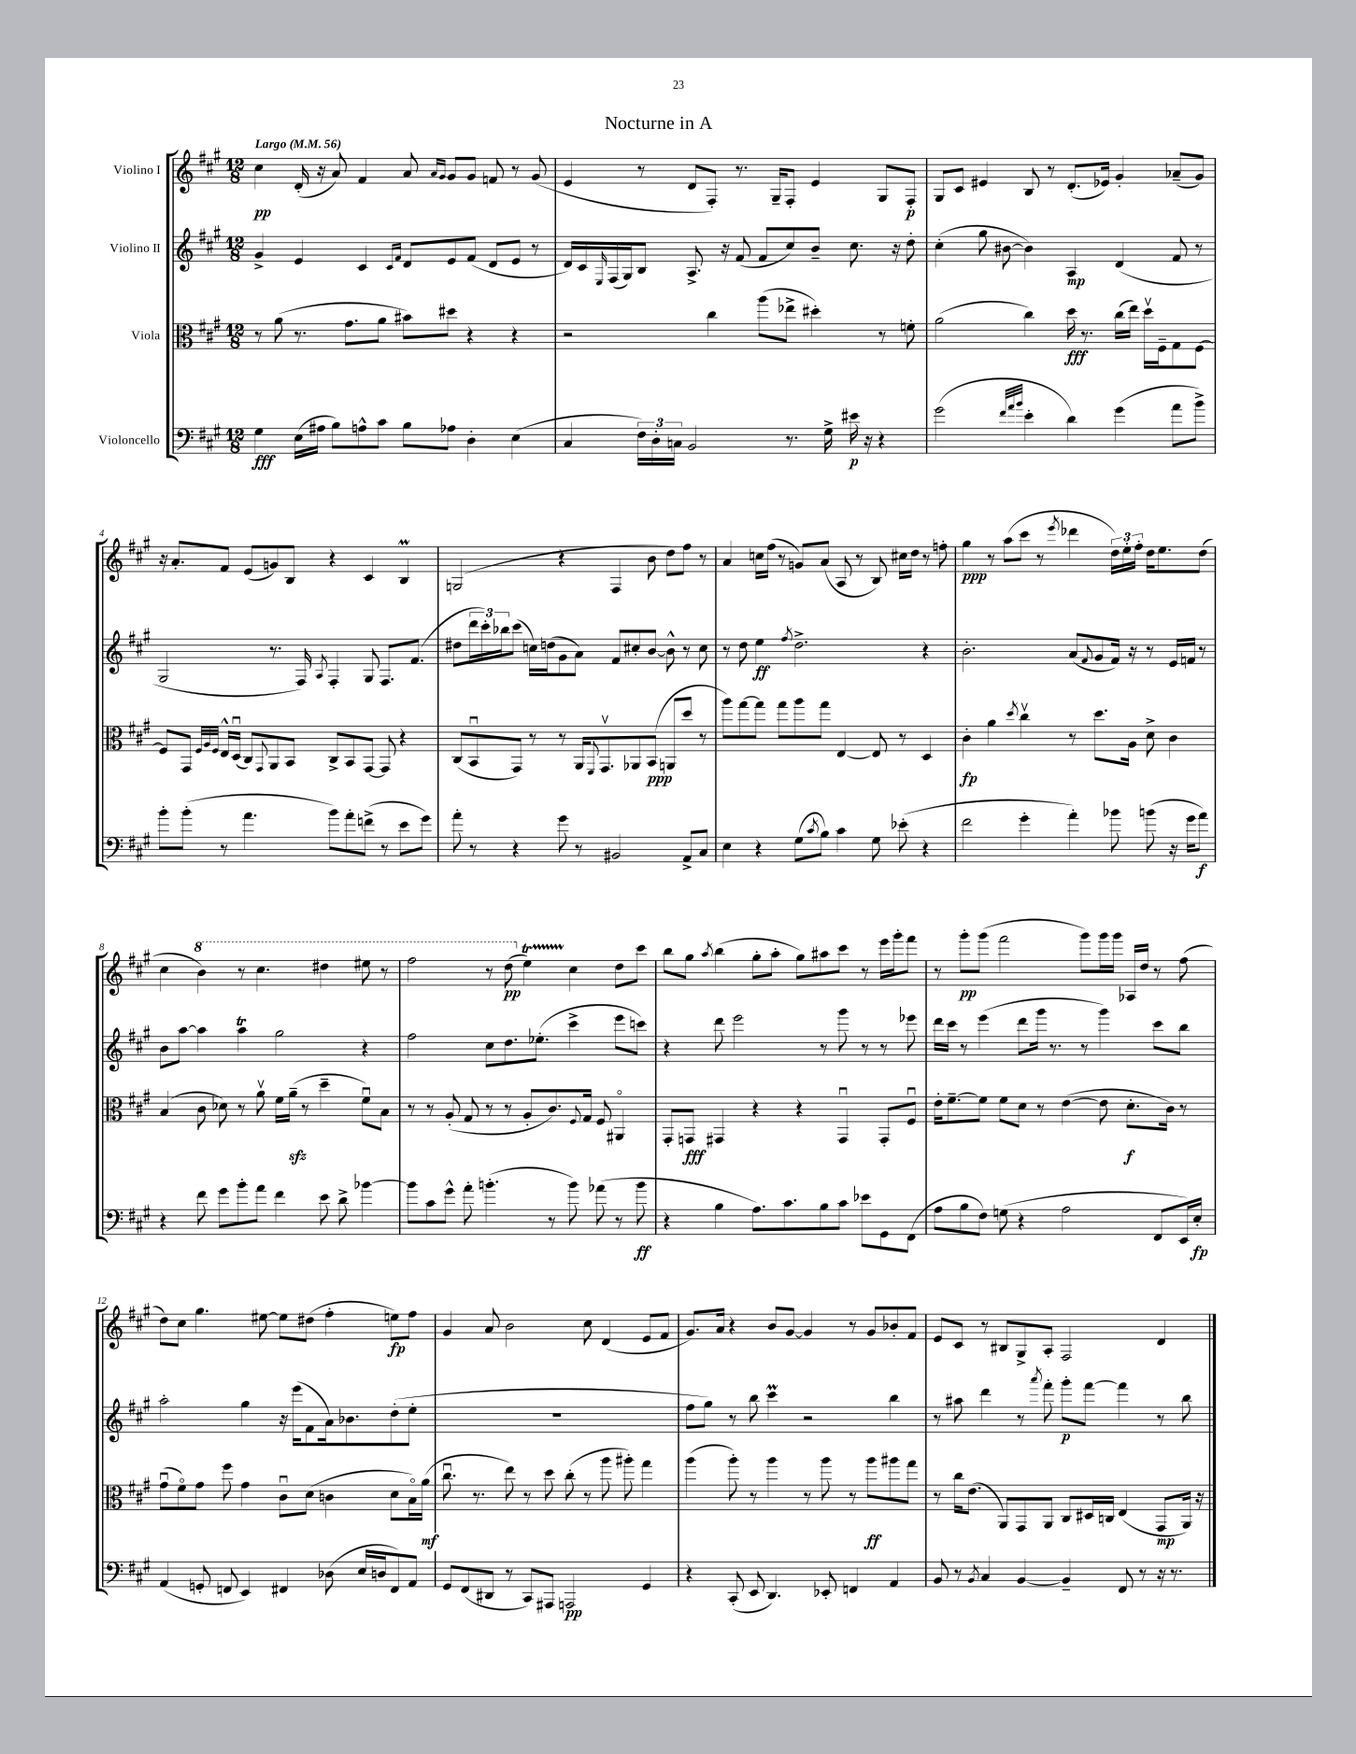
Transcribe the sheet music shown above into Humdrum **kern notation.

**kern	**dynam	**kern	**dynam	**kern	**dynam	**kern	**dynam
*part4	*part4	*part3	*part3	*part2	*part2	*part1	*part1
*staff4	*staff4	*staff3	*staff3	*staff2	*staff2	*staff1	*staff1
*I"Violoncello	*	*I"Viola	*	*I"Violino II	*	*I"Violino I	*
*clefF4	*	*clefC3	*	*clefG2	*	*clefG2	*
*k[f#c#g#]	*	*k[f#c#g#]	*	*k[f#c#g#]	*	*k[f#c#g#]	*
*M12/8	*	*M12/8	*	*M12/8	*	*M12/8	*
*MM56	*	*MM56	*	*MM56	*	*MM56	*
=1	=1	=1	=1	=1	=1	=1	=1
!	!	!	!	!	!	!LO:TX:a:B:t=Largo	!
4G#\	fff	8r	.	4g#^/	.	4cc#\	pp
.	.	(8a\	.	.	.	.	.
(16E\LL	.	8.r	.	4e/	.	(16d'/	.
16A#X\JJ	.	.	.	.	.	16r	.
8B\L)	.	.	.	.	.	8a/)	.
.	.	8.g#\L	.	.	.	.	.
8An^^\	.	.	.	4c#/	.	4f#/	.
8c#\J	.	8a\J	.	.	.	.	.
.	.	.	.	16qqc#/LL	.	.	.
.	.	.	.	16qqf#/JJ	.	.	.
8B\L	.	8b#X\L)	.	8d/L	.	8a/	.
.	.	.	.	.	.	16qqa/LL	.
.	.	.	.	.	.	16qqg#/JJ	.
8A-X\J	.	8dd#X\J	.	8e/	.	8g#/L	.
4D'\	.	4r	.	(8f#/J	.	8g#/J	.
.	.	.	.	8d/L	.	8fn/	.
(4E\	.	4r	.	8e/J	.	8r	.
.	.	.	.	8r	.	(8g#/	.
=2	=2	=2	=2	=2	=2	=2	=2
4C#/	.	2r	.	16d/LL)	.	4e/	.
.	.	.	.	16c#/	.	.	.
.	.	.	.	16qqE/	.	.	.
.	.	.	.	(16F#/	.	.	.
.	.	.	.	16G#/J)	.	.	.
24F#\LL)	.	.	.	8B/J	.	8r	.
24D'\	.	.	.	.	.	.	.
24Cn\JJ	.	.	.	.	.	.	.
2BB/	.	.	.	8.A^/	.	8d/L	.
.	.	4cc#\	.	.	.	8F#'/J)	.
.	.	.	.	16r	.	.	.
.	.	.	.	(8f#/	.	8.r	.
.	.	(8aa\L	.	8f#/L	.	.	.
.	.	.	.	.	.	16G#~/KL	.
8.r	.	8ee-X^\J	.	8cc#/)	.	8F#'/J	.
.	.	4dd#X'\)	.	8b~/J	.	4e/	.
16G#^\	.	.	.	.	.	.	.
16e#X\	p	.	.	8.cc#\	.	.	.
16r	.	.	.	.	.	.	.
4r	.	8r	.	.	.	8G#/L	.
.	.	.	.	16r	.	.	.
.	.	8fn'\	.	8dd'\	.	8F#'/J	p
=3	=3	=3	=3	=3	=3	=3	=3
(2g#\	.	(2a\	.	(4cc#'\	.	8G#/L	.
.	.	.	.	.	.	8c#/J	.
.	.	.	.	8gg#\	.	4e#X/	.
.	.	.	.	[8b#X\	.	.	.
32qqf#/LLL	.	.	.	.	.	.	.
32qqa/	.	.	.	.	.	.	.
32qqb/JJJ	.	.	.	.	.	.	.
4e'\	.	4cc#\)	.	4b#\])	.	8B/	.
.	.	.	.	.	.	8r	.
4d\)	.	16dd\	fff	4A/	mp	(8.d'/L	.
.	.	8.r	.	.	.	.	.
.	.	.	.	.	.	16e-X/Jk)	.
(4g#\	.	(16cc#\LL	.	(4d/	.	4g#'/	.
.	.	16ee\JJ)	.	.	.	.	.
.	.	16ddv\LL	.	.	.	.	.
.	.	16F#~\J	.	.	.	.	.
8a\L	.	8G#\	.	8f#/	.	(8a-X~/L	.
8b^\J)	.	[8F#\J	.	8r	.	8g#/J)	.
!!LO:LB:g=z
=4	=4	=4	=4	=4	=4	=4	=4
8b'\L	.	8F#/L]	.	2G#/	.	16r	.
.	.	.	.	.	.	8.a'/L	.
(8b'\J	.	8GG#/J	.	.	.	.	.
.	.	32qqF#/LLL	.	.	.	.	.
.	.	32qqA/	.	.	.	.	.
.	.	32qqF#/JJJ	.	.	.	.	.
8r	.	16E^^/LL	.	.	.	8f#/J	.
.	.	(16Du/JJ	.	.	.	.	.
4.a\	.	8C#/L)	.	.	.	(8e/L	.
.	.	8qqGG#/	.	.	.	.	.
.	.	8AA/	.	8.r	.	8gn/)	.
.	.	8BB/J	.	.	.	8B/J	.
.	.	.	.	16F#/)	.	.	.
.	.	.	.	8qA/	.	.	.
8b\L)	.	8C#^/L	.	4F#'/	.	4r	.
8a'\	.	8BB/	.	.	.	.	.
(8fn^\J	.	[8GG#/J	.	8G#/	.	4c#/	.
8r	.	8GG#/]	.	8.F#/L	.	.	.
8e\L	.	4r	.	.	.	4BM/	.
.	.	.	.	(8.f#/J	.	.	.
8g#\J)	.	.	.	.	.	.	.
=5	=5	=5	=5	=5	=5	=5	=5
8a'\	.	(8C#/L	.	8dd#X\L	.	(2Gn/	.
8r	.	8BBu/	.	24ddd\L	.	.	.
.	.	.	.	24ccc#'\)	.	.	.
.	.	.	.	24bb-X\J	.	.	.
4r	.	8GG#/J)	.	(8ccc#\J	.	.	.
.	.	8r	.	16ccn\LL)	.	.	.
.	.	.	.	(16ddn\J	.	.	.
8g#\	.	8r	.	8g#\	.	4r	.
8r	.	16AA/KL	.	8a\J)	.	.	.
.	.	8qqFF#/	.	.	.	.	.
.	.	8.GG#v/	.	.	.	.	.
2BB#X/	.	.	.	8f#/L	.	4F#/	.
.	.	8AA-X/	.	8cc#X'/	.	.	.
.	.	(8BB/J	ppp	[8b/J	.	8b\	.
.	.	8AAn/L	.	8b^^\]	.	8dd\L)	.
8AA^/L	.	8dd/J	.	8r	.	8ff#\J	.
8C#/J	.	8r	.	8cc#\	.	8r	.
=6	=6	=6	=6	=6	=6	=6	=6
4E\	.	8aa\L)	.	8r	.	4a/	.
.	.	[8gg#\	.	8dd\	.	.	.
4r	.	8gg#\J]	.	4ee\	ff	16ccn\LL	.
.	.	.	.	.	.	(16ff#\JJ	.
.	.	8gg#\L	.	.	.	8r	.
.	.	.	.	8qff#/	.	.	.
(8G#\L	.	8aa\	.	2.dd^\	.	8gn/L)	.
8qc#/	.	.	.	.	.	.	.
8B\J)	.	8gg#\J	.	.	.	(8a/J	.
4c#\	.	[4E/	.	.	.	8A/	.
.	.	.	.	.	.	8r	.
8G#\	.	8E/]	.	.	.	8B/)	.
(8e-X'\	.	8r	.	.	.	16cc#X\LL	.
.	.	.	.	.	.	16dd\JJ	.
4r	.	4D/	.	4r	.	8r	.
.	.	.	.	.	.	8ffn'\	.
=7	=7	=7	=7	=7	=7	=7	=7
2f#\	.	4c#'\	fp	2.b'\	.	4gg#\	ppp
.	.	4a\	.	.	.	8r	.
.	.	.	.	.	.	(8aa\L	.
.	.	8qdd/	.	.	.	.	.
4g#'\	.	4cc#v\	.	.	.	8ccc#\J	.
.	.	.	.	.	.	8r	.
.	.	.	.	.	.	8qeee/	.
4a'\)	.	8r	.	(8a/L	.	4ddd-X\	.
.	.	.	.	8qqf#/	.	.	.
.	.	8.dd\L	.	8g#/	.	.	.
8b-X\	.	.	.	16f#/Jk)	.	24dd\LL)	.
.	.	.	.	.	.	24ee'\	.
.	.	16A\Jk	.	16r	.	.	.
.	.	.	.	.	.	24ff#'\JJ	.
(8bn\	.	8d^\	.	8r	.	16dd\KL	.
.	.	.	.	.	.	8.ee\	.
16r	.	4c#\	.	16e/LL	.	.	.
16g#\KL	.	.	.	16fn/JJ	.	.	.
8a\J)	f	.	.	8r	.	(8dd\J	.
!!LO:LB:g=z
=8	=8	=8	=8	=8	=8	=8	=8
4r	.	(4B/	.	8b\L	.	4cc#\	.
.	.	.	.	[8aa\J	.	.	.
*	*	*	*	*	*	*8va	*
8f#\	.	8c#\	.	4aa\]	.	4bb\)	.
8g#\L	.	8d-X\)	.	.	.	.	.
8b'\	.	8r	.	4aaT\	.	8r	.
8a\J	.	8av\	.	.	.	4.ccc#\	.
4f#\	.	16f#\LL	.	2gg#\	.	.	.
.	.	(16azz~\JJ	.	.	.	.	.
.	.	8r	.	.	.	.	.
8e\	.	4dd~\	.	.	.	4ddd#X\	.
8d^\	.	.	.	.	.	.	.
[4b-X\	.	8f#u\L)	.	4r	.	8eee#X\	.
.	.	8B\J	.	.	.	8r	.
=9	=9	=9	=9	=9	=9	=9	=9
8b-\L]	.	8r	.	2ff#\	.	2fff#\	.
8c#\	.	8r	.	.	.	.	.
8g#^^\J	.	(8A'/	.	.	.	.	.
8a'\	.	8G#/	.	.	.	.	.
(4.bn'\	.	8r	.	8cc#\L	.	8r	.
.	.	8r	.	8.dd\	.	(8ddd\	pp
*	*	*	*	*	*	*X8va	*
.	.	8A'/L	.	.	.	4eeT\)	.
.	.	.	.	(8.ee-X'\J	.	.	.
8r	.	8.c#/)	.	.	.	.	.
8b\)	.	.	.	4ccc#^\	.	4cc#\	.
.	.	8qqF#/	.	.	.	.	.
.	.	16G#/Jk	.	.	.	.	.
(8a-X\	.	8F#/	.	.	.	.	.
8r	.	4AA#X/	.	8eee\L	.	8dd\L	.
8b\	ff	.	.	8cccn\J)	.	8ccc#\J	.
=10	=10	=10	=10	=10	=10	=10	=10
4r	.	8GG#'/L	.	4r	.	8bb\L	.
.	.	8GGn/J	fff	.	.	8gg#\J	.
.	.	.	.	.	.	8qaa/	.
4B\	.	4GG#X/	.	8ddd\	.	(4bb\	.
.	.	.	.	2eee\	.	.	.
8.A\L)	.	4r	.	.	.	8gg#'\L	.
.	.	.	.	.	.	8aa'\J	.
8.c#\	.	.	.	.	.	.	.
.	.	4r	.	.	.	8gg#\L)	.
8B\	.	.	.	8r	.	8aa#X\	.
8c#\J	.	4GG#u/	.	8ggg#\	.	8ccc#\J	.
8e-X\L	.	.	.	8r	.	8r	.
8GG#\	.	8GG#'/L	.	8r	.	16eee\LL	.
.	.	.	.	.	.	16ggg#'\J	.
(8FF#\J	.	8F#u/J	.	8eee-X\	.	8fff#\J	.
=11	=11	=11	=11	=11	=11	=11	=11
8A\L	.	16e'\KL	.	16ddd\LL	.	8r	.
.	.	[8.f#~\	.	16ccc#\JJ	.	.	.
8B\	.	.	.	8r	.	8ggg#'\L	pp
8F#\J)	.	8f#\J]	.	(4eee\	.	(8ggg#\J	.
(8Gn\	.	8f#\L	.	.	.	2fff#\	.
4r	.	8d\J	.	8ddd\L	.	.	.
.	.	8r	.	16ggg#\Jk	.	.	.
.	.	.	.	8.r	.	.	.
2A\	.	([4e\	.	.	.	.	.
.	.	.	.	8r	.	8ggg#\L)	.
.	.	8e\]	.	4ggg#\)	.	16ggg#\L	.
.	.	.	.	.	.	16ggg#\JJ	.
.	.	8.d'\L	f	.	.	16A-X/LL	.
.	.	.	.	.	.	16dd/JJ	.
8FF#/L	.	.	.	8ccc#\L	.	8r	.
.	.	16c#\Jk)	.	.	.	.	.
16EE/L)	.	8r	.	8bb\J	.	(8ff#\	.
16E'/JJ	fp	.	.	.	.	.	.
!!LO:LB:g=z
=12	=12	=12	=12	=12	=12	=12	=12
(4AA/	.	(8g#u\L	.	2aa'\	.	8dd\L)	.
.	.	8f#\)	.	.	.	8cc#\J	.
8GGn'/	.	8g#\J	.	.	.	4.gg#\	.
8FFn/	.	8ff#\	.	.	.	.	.
4EE/)	.	4g#\	.	4gg#\	.	.	.
.	.	.	.	.	.	[8ee#X\	.
4FF#X/	.	8c#u\L	.	16r	.	8ee#\L]	.
.	.	.	.	(16eee\KL	.	.	.
.	.	(8d\J	.	8f#\	.	(8dd#X\J	.
(8D-X\	.	4cn\	.	16a\k)	.	4ff#'\	.
.	.	.	.	8.b-X\	.	.	.
16E/LL	.	.	.	.	.	.	.
16Dn/J	.	.	.	.	.	.	.
8FF#/)	.	8d\L	.	(8dd'\	.	8een\L)	fp
8AA/J	.	16B\L)	.	8ee'\J	.	8ff#\J	.
.	.	(16a\JJ	mf	.	.	.	.
=13	=13	=13	=13	=13	=13	=13	=13
8GG#/L	.	8.cc#u\	.	1.r	.	4g#/	.
(8FF#/	.	.	.	.	.	.	.
.	.	8.r	.	.	.	.	.
8DD#X/J	.	.	.	.	.	8a/	.
8r	.	8ee\)	.	.	.	2b\	.
8CC#/L)	.	8r	.	.	.	.	.
8AAA#X/J	.	8dd\	.	.	.	.	.
2AAAn/	pp	(8cc#'\	.	.	.	.	.
.	.	8r	.	.	.	8cc#\	.
.	.	8aa\	.	.	.	(4d/	.
.	.	8aa#X'\)	.	.	.	.	.
4GG#/	.	4gg#\	.	.	.	8e/L	.
.	.	.	.	.	.	8f#/J	.
=14	=14	=14	=14	=14	=14	=14	=14
4r	.	(4aa\	.	8ff#\L	.	8.g#/L)	.
.	.	.	.	8gg#\J)	.	.	.
.	.	.	.	.	.	16a/Jk	.
(8CC#'/	.	8aa'\)	.	8r	.	4r	.
8EE/	.	8r	.	8bb\	.	.	.
4.DD/)	.	4aa\	.	4ccc#m\	.	8b/L	.
.	.	.	.	.	.	[8g#/J	.
.	.	8r	.	2r	.	4g#/]	.
8EE-X'/	.	8aa\	.	.	.	.	.
4FFn/	.	8r	.	.	.	8r	.
.	.	8aa\L	ff	.	.	8g#/L	.
4AA/	.	8aa#X\	.	4bb\	.	8b-X'/	.
.	.	8gg#\J	.	.	.	8f#/J	.
=15	=15	=15	=15	=15	=15	=15	=15
8BB/	.	8r	.	8r	.	8e/L	.
8r	.	16cc#\KL	.	8aa#X\	.	8c#/J	.
.	.	(8.e\J	.	.	.	.	.
8qBB/	.	.	.	.	.	.	.
4C#/	.	.	.	4ddd\	.	8r	.
.	.	8AA/L)	.	.	.	8B#X/L	.
[4BB/	.	8GG#/	.	8r	.	8G#^/	.
.	.	.	.	8qaaa/	.	.	.
.	.	8AA/J	.	8fff#'\	.	8A'/J	.
4BB~/]	.	8C#/L	.	8ggg#'\L	p	2F#/	.
.	.	16D#X/L	.	[8fff#\J	.	.	.
.	.	16Cn/JJ	.	.	.	.	.
8FF#/	.	(4E/	.	4fff#\]	.	.	.
8r	.	.	.	.	.	.	.
16r	.	8GG#/L	mp	8r	.	4d/	.
8.r	.	.	.	.	.	.	.
.	.	16AA/Jk)	.	8bb\	.	.	.
.	.	16r	.	.	.	.	.
==	==	==	==	==	==	==	==
*-	*-	*-	*-	*-	*-	*-	*-
